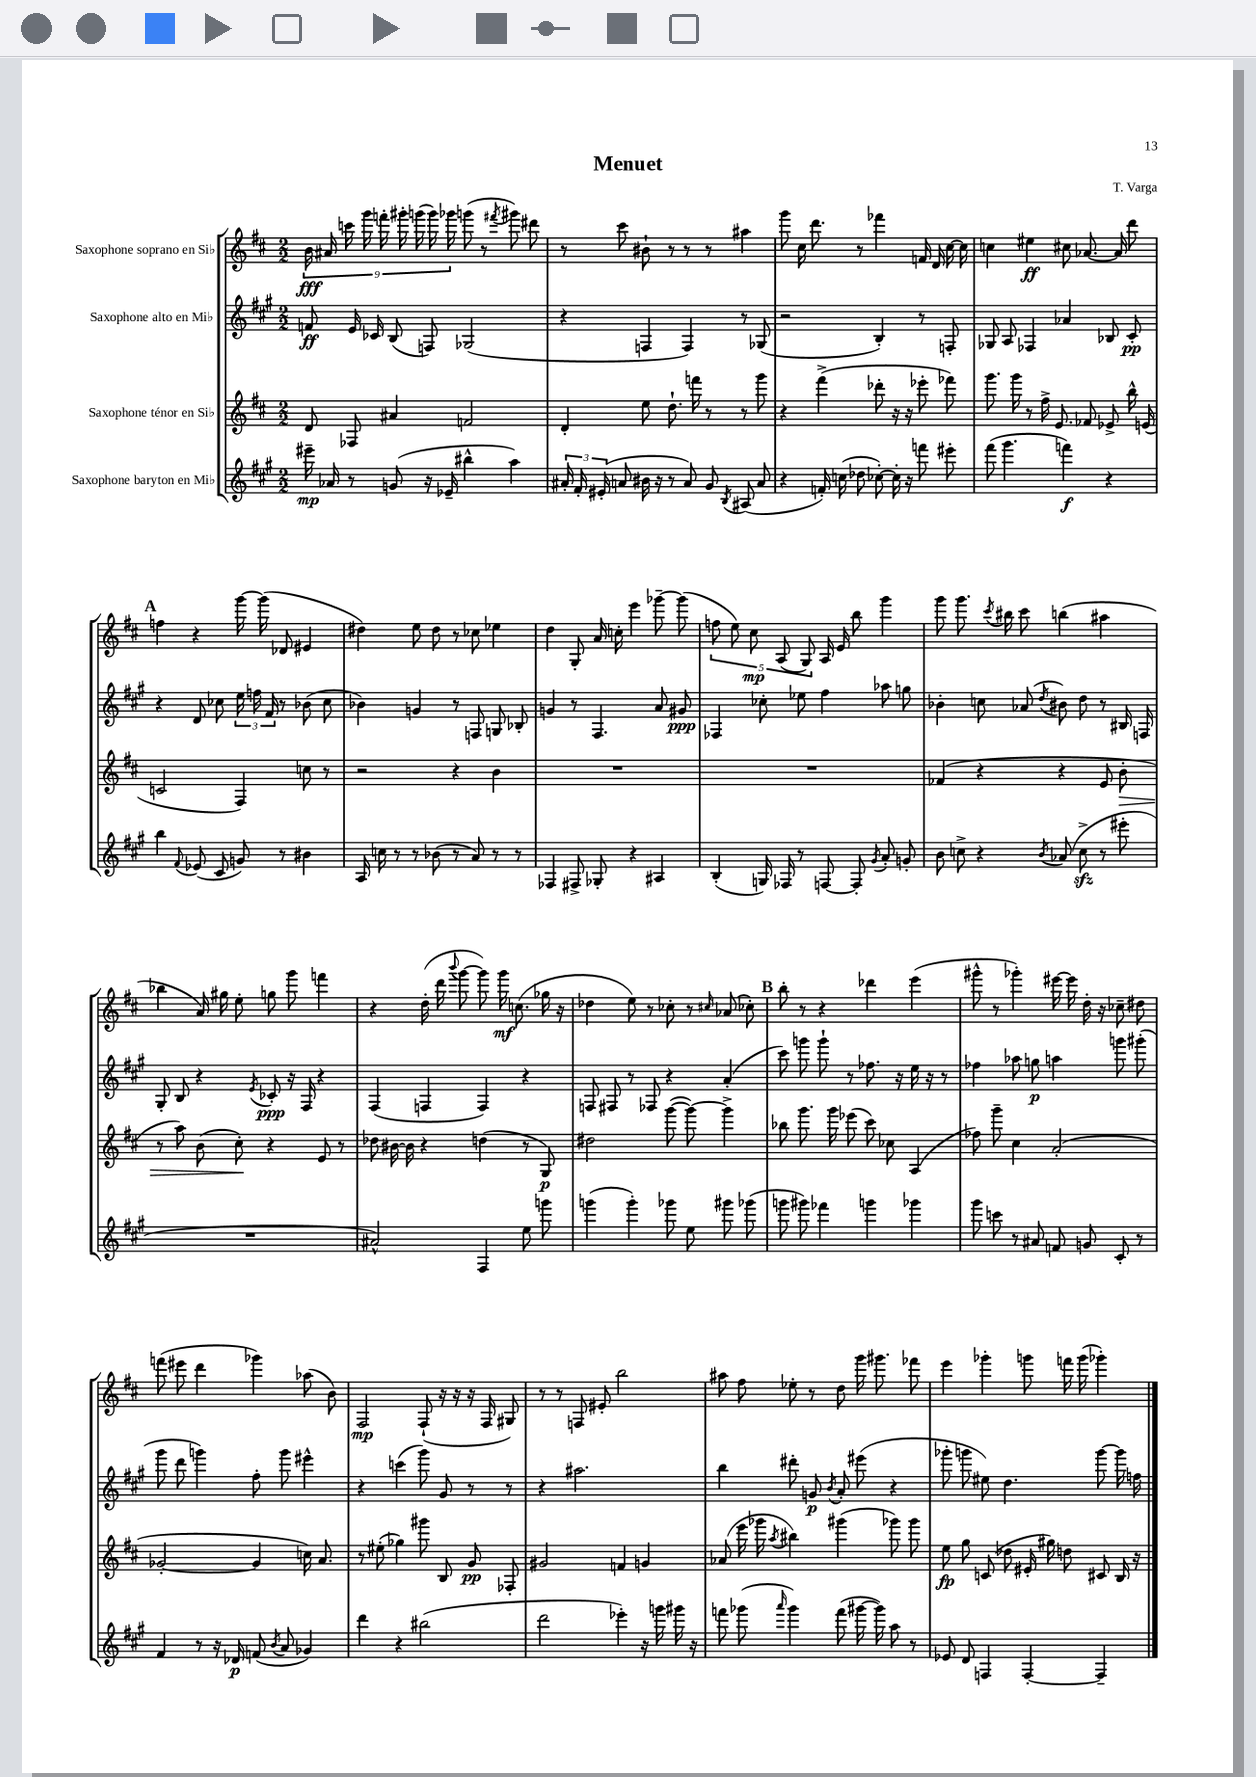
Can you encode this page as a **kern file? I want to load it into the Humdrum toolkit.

**kern	**kern	**kern	**kern
*staff4	*staff3	*staff2	*staff1
*clefG2	*clefG2	*clefG2	*clefG2
*k[f#c#g#]	*k[f#c#]	*k[f#c#g#]	*k[f#c#]
*M2/2	*M2/2	*M2/2	*M2/2
16eee#~	8d	8f	18b
.	.	.	18a#
16a-	.	.	.
.	.	.	18ccc
8r	8F-	16e	.
.	.	.	18ggg
.	.	16c-	.
.	.	.	18fff'
(8g	4a#	(8B	.
.	.	.	18ggg#'
.	.	.	(18ggg
16r	.	8F)	.
.	.	.	18ggg)
16e-~	.	.	.
.	.	.	18ggg-
4bb#^^	2f	(2G-	(8ggg
.	.	.	8r
.	.	.	8qfff#
4aa)	.	.	8ggg#)
.	.	.	8ddd#
=	=	=	=
24a#'	4d'	4r	8r
24f#'	.	.	.
(24e#'	.	.	.
8a	.	.	8ccc#
16b#	8ee	4F	8b#`
16r	.	.	.
8r	8.dd`	.	8r
8a)	.	4F)	8r
.	16fff	.	.
8g#	8r	.	8r
8qB	.	.	.
(8A#	8r	8r	4aa#
8a	8ggg	(8G-	.
=	=	=	=
4r	4r	2r	8ggg
.	.	.	16cc#
.	.	.	8.ddd
16f')	(4fff#^	.	.
(16cc	.	.	.
8dd-	.	.	8r
[8cc-')	8ddd-'	4B')	4fff-
16cc-']	16r	.	.
16r	16r	.	.
8fff	8eee-'	8r	16f
.	.	.	16d
8eee#'	8fff-)	8F'	[16cc#
.	.	.	16cc#]
=	=	=	=
(8fff#	8.ggg	8G-	4cc
4.ggg#	.	8A	.
.	16ggg	.	.
.	8r	4F-	4ee#
.	16ff#^	.	.
.	8.e	.	.
4fff)	.	4a-	8cc#
.	8f-	.	[8.a-
4r	8e-^	8B-	.
.	.	.	16a-]
.	16bb^^	8c#'	8ddd
.	(16e	.	.
=	=	=	=
4bb	2c	4r	4ff
8qqf#	.	.	.
(8e-	.	8d	4r
8c#	.	8cc-	.
8g)	4F#)	24ee	[16ggg
.	.	24ff	.
.	.	.	(16ggg]
.	.	24f#	.
8r	.	8r	8d-
4b#	8cc	(8b-	4e#
.	8r	8cc-	.
=	=	=	=
16A	2r	4b-)	4dd#)
16cc	.	.	.
8r	.	.	.
8r	.	4g	8ee
(8b-	.	.	8dd#
8r	4r	8r	8r
8a)	.	8F	8cc-
8r	4b	8G	4ee-
8r	.	8B-'	.
=	=	=	=
4F-	1r	4g	4dd
8F#^	.	8r	8G'
8G-'	.	4.F#	16a
.	.	.	16cc'
4r	.	.	4eee
4A#	.	8a	[8ggg-~
.	.	8g#	(8ggg-]
=	=	=	=
(4B'	1r	4F-	10ff
.	.	.	10ee)
.	.	.	10cc#
16G)	.	8cc-'	.
.	.	.	(10A
16F-	.	.	.
8r	.	8ee-	.
.	.	.	10G)
[8F	.	4ff#	16A
.	.	.	16e
8F']	.	.	8bb
8qg#	.	.	.
8a'	.	8aa-	4ggg
8g'	.	8gg	.
=	=	=	=
8b	(4f-	4b-'	8ggg
8cc^	.	.	8.ggg
4r	4r	8cc	.
.	.	.	8qccc#
.	.	.	16bb#
.	.	(8a-	8ccc#
8qb	.	8qdd	.
(8a-	4r	8b#)	(4bb
8cc^	.	8dd	.
8r	8e	8r	4aa#
8eee#'	8b'	16B#	.
.	.	16F	.
=	=	=	=
1r	8r	8G#'	4bb-
.	8aa)	8B	.
.	(8b	4r	16a)
.	.	.	16gg#
.	8cc#')	.	8ee'
.	.	8qe	.
.	4r	8c-'	8gg
.	.	16r	8ggg
.	.	16F#	.
.	8e	4r	4fff
.	8r	.	.
=	=	=	=
2a#^^)	8dd-	(4F#	4r
.	[16b#	.	.
.	16b#]	.	.
.	4r	4F	(16dd'
.	.	.	16ddd
.	.	.	8qqbbb
.	.	.	[8ggg
4F#	(4dd	4F)	8ggg])
.	.	.	16ggg
.	.	.	(8.cc
8ee	8r	4r	.
8ggg	8G)	.	16gg-
.	.	.	16r
=	=	=	=
(4ggg	2dd#	8F	4dd-
.	.	8F#	.
4ggg')	.	8r	8ee)
.	.	8F-	8r
8ggg-	([8ggg	4r	8cc-'
8ee	8ggg_)	.	8r
.	.	.	16qqcc#
8ggg#	4ggg^]	(4a'	(8a-
(8ggg-	.	.	8cc-')
=	=	=	=
8ggg	8bb-	8ccc#)	8bb'
8ggg#)	8.ggg	8ggg	8r
4fff-	.	8ggg`	4r
.	16ggg	.	.
.	(8eee-	8r	.
4ggg	8ccc#)	8.ff-	4ddd-
.	8cc-	.	.
.	.	16r	.
4ggg-	(4A	16ee	(4eee
.	.	16r	.
.	.	8r	.
=	=	=	=
8ggg#	8ff-)	4ff-	8ggg#^^
8ccc	8ggg~	.	8r
8r	4cc#	8aa-	4ggg-')
8a#	.	8gg	.
8f	(2a'	4aa	[16eee#
.	.	.	16eee#]
8g	.	.	16dd'
.	.	.	16r
8c#'	.	8ggg	8cc-~
8r	.	(8ggg#'	8dd#
=	=	=	=
4f#	[2g-'	8ggg#	(8fff
.	.	8ddd	8eee#
8r	.	4ggg)	4ddd
16r	.	.	.
16d-	.	.	.
(8f	4g-]	8ff#'	4ggg-)
8qb	.	.	.
8a	.	8ggg	.
4g-)	16cc)	4eee#^^	(8aa-
.	8.a	.	.
.	.	.	8b)
=	=	=	=
4ddd	8r	4r	2F#
.	(8ee#'	.	.
4r	4gg-)	(4ccc	.
(2bb#	8ggg#	8ggg#)	(8F#`
.	8B	8g#	16r
.	.	.	16r
.	8g	8r	16r
.	.	.	16F#
.	8F-'	8r	8G#)
=	=	=	=
2ddd	2g#	4r	8r
.	.	.	8r
.	.	2.aa#	8F
.	.	.	8e#'
4eee-')	4f	.	2bb
16r	4g	.	.
16ggg	.	.	.
16ggg#	.	.	.
16r	.	.	.
=	=	=	=
8fff	(8a-	4bb	8aa#
(8ggg-	16eee	.	8ff#
.	16ggg-	.	.
16qqaaa	8qaa	.	.
4ggg-)	4bb#)	8ddd#'	8ee-'
.	.	8g	8r
.	.	8qb	.
(8fff	(4ggg#	8a'	8dd
[16ggg#	.	(8eee#	16ggg
16ggg#])	.	.	8.ggg#
8aa	8ggg-)	4r	.
8r	8ggg-	.	8fff-
=	=	=	=
8e-	8ee	8ggg-'	4eee
8d	8gg	8ggg	.
4F	(8c	8ee#)	4ggg-'
.	8dd-	4.dd	.
[4F'	16e#'	.	8ggg
.	16gg#)	.	.
.	8dd	.	16fff
.	.	.	(16ggg
4F~]	8c#	[8ggg	4ggg-')
.	16B	16ggg]	.
.	16r	16ff	.
==	==	==	==
*-	*-	*-	*-
